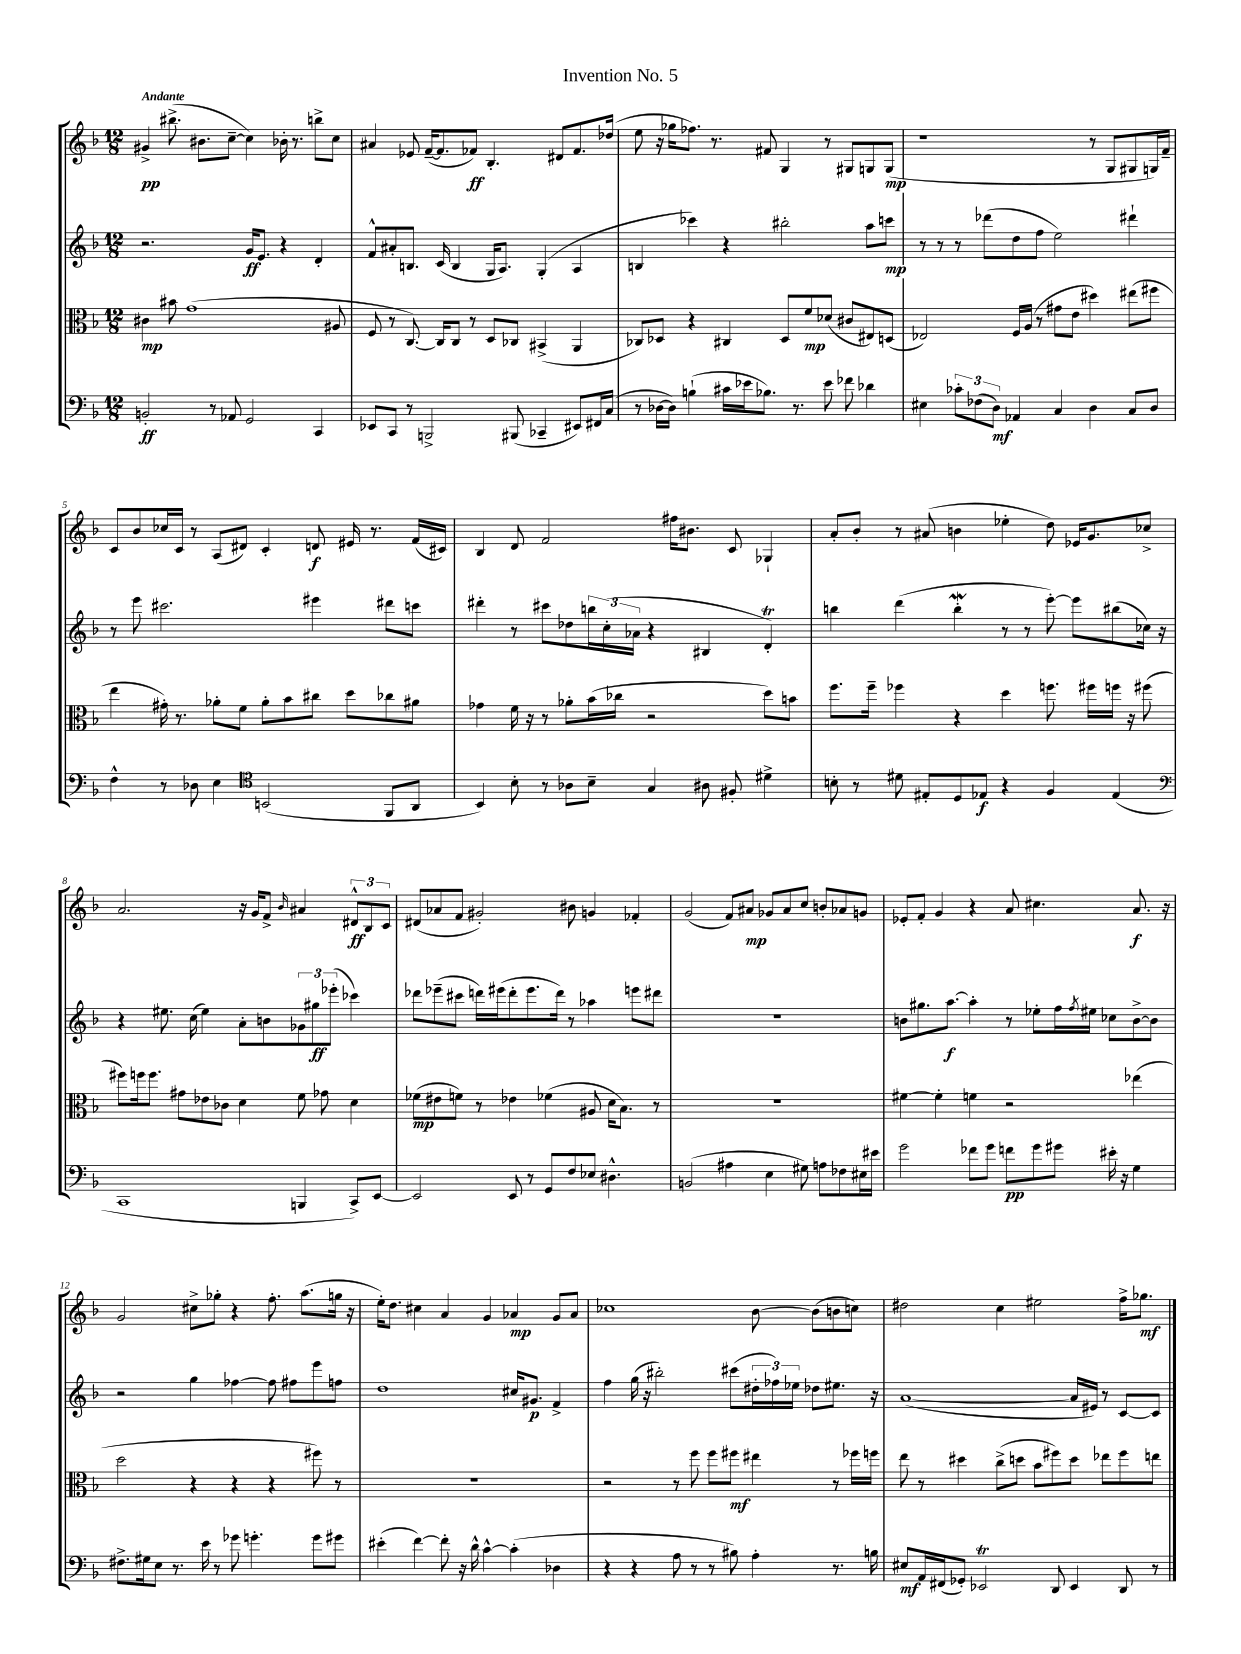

**kern	**dynam	**kern	**dynam	**kern	**dynam	**kern	**dynam
*part4	*part4	*part3	*part3	*part2	*part2	*part1	*part1
*staff4	*staff4	*staff3	*staff3	*staff2	*staff2	*staff1	*staff1
*clefF4	*	*clefC3	*	*clefG2	*	*clefG2	*
*k[b-]	*	*k[b-]	*	*k[b-]	*	*k[b-]	*
*M12/8	*	*M12/8	*	*M12/8	*	*M12/8	*
=1	=1	=1	=1	=1	=1	=1	=1
!	!	!	!	!	!	!LO:TX:a:B:t=Andante	!
2BBn'/	ff	4c#X\	mp	2.r	.	4g#X^/	pp
.	.	8b#X\	.	.	.	(8.bb#X^\	.
.	.	(1g	.	.	.	.	.
.	.	.	.	.	.	8.b#X\L	.
8r	.	.	.	.	.	.	.
8AA-X/	.	.	.	.	.	[8cc~\J	.
2GG/	.	.	.	16g/KL	ff	4cc\])	.
.	.	.	.	8.e/J	.	.	.
.	.	.	.	4r	.	16b-X'\	.
.	.	.	.	.	.	8.r	.
4CC/	.	.	.	4d'/	.	8bbn^\L	.
.	.	8A#X/	.	.	.	8cc\J	.
=2	=2	=2	=2	=2	=2	=2	=2
8EE-X/L	.	8F/	.	8f^^/L	.	4a#X/	.
8CC/J	.	8r	.	8a#X'/	.	.	.
8r	.	[8.C/)	.	8.Bn/J	.	8e-X/	.
2BBBn^/	.	.	.	.	.	([16f~/KL	.
.	.	16C/KL]	.	(16c/	.	8.f/]	.
.	.	8C/J	.	4B/	.	.	.
.	.	8r	.	.	.	8f-X/J)	ff
.	.	8D/L	.	16G/KL	.	4.B-'/	.
.	.	.	.	8.A/J)	.	.	.
(8BBB#X/	.	8C-X/J	.	.	.	.	.
4CC-X~/	.	(4BB#X^/	.	(4G'/	.	.	.
.	.	.	.	.	.	8d#X/L	.
8EE#X/L)	.	4AA/	.	4A/	.	8.f-/	.
16FF#X/L	.	.	.	.	.	.	.
(16C/JJ	.	.	.	.	.	(16dd-X/Jk	.
=3	=3	=3	=3	=3	=3	=3	=3
8r	.	8C-X/L)	.	4Bn/	.	8ee\	.
[16D-X\LL	.	8D-X/J	.	.	.	16r	.
16D-\JJ])	.	.	.	.	.	16gg-X\KL	.
(4Bn`\	.	4r	.	4ccc-X\)	.	8.ff-X\J)	.
.	.	.	.	.	.	8.r	.
16c#X\LL	.	4C#X/	.	4r	.	.	.
16e-X\J	.	.	.	.	.	.	.
8.B-X\J)	.	.	.	.	.	8f#X/	.
.	.	8D-/L	.	2bb#X'\	.	4G/	.
8.r	.	.	.	.	.	.	.
.	.	8f/	mp	.	.	.	.
8e-\	.	(8d-X/J	.	.	.	8r	.
8f-X\	.	8c#X/L	.	.	.	8G#X/L	.
4d-X\	.	8E#X/)	.	8aa\L	.	8Gn/	.
.	.	(8Dn/J	.	8cccn\J	mp	(8G/J	mp
=4	=4	=4	=4	=4	=4	=4	=4
4E#X\	.	2E-X/)	.	8r	.	1r	.
.	.	.	.	8r	.	.	.
12c-X'\L	.	.	.	8r	.	.	.
(12F-X\	.	.	.	.	.	.	.
.	.	.	.	(8ddd-X\L	.	.	.
12D\J)	mf	.	.	.	.	.	.
4AA-X/	.	16F/LL	.	8dd\	.	.	.
.	.	(16A/JJ	.	.	.	.	.
.	.	8r	.	8ff\J	.	.	.
4C/	.	8g#X\L	.	2ee\)	.	.	.
.	.	8e\J	.	.	.	.	.
4D\	.	4dd#X\)	.	.	.	8r	.
.	.	.	.	.	.	8G/L	.
8C/L	.	(8ee#X\L	.	4ddd#X`\	.	8G#X/	.
8D/J	.	8ff#X\J	.	.	.	16Gn/L)	.
.	.	.	.	.	.	16f~/JJ	.
!!LO:LB:g=z
=5	=5	=5	=5	=5	=5	=5	=5
4F^^\	.	4ee\	.	8r	.	8c/L	.
.	.	.	.	8eee\	.	8b-/	.
8r	.	16g#X'\)	.	2.ccc#X\	.	16cc-X/L	.
.	.	8.r	.	.	.	16c/JJ	.
8D-X\	.	.	.	.	.	8r	.
4E\	.	8a-X'\L	.	.	.	(8A/L	.
.	.	8f\J	.	.	.	8d#X/J)	.
*clefC4	*	*	*	*	*	*	*
(2BBn/	.	8a-'\L	.	.	.	4c'/	.
.	.	8b-\	.	.	.	.	.
.	.	8cc#X\J	.	4eee#X\	.	8dn/	f
.	.	8dd\L	.	.	.	16e#X/	.
.	.	.	.	.	.	8.r	.
8FF/L	.	8cc-X\	.	8ddd#X\L	.	.	.
8AA/J	.	8a#X\J	.	8cccn\J	.	(16f/LL	.
.	.	.	.	.	.	16c#X/JJ)	.
=6	=6	=6	=6	=6	=6	=6	=6
4BB-/)	.	4g-X\	.	4ddd#X'\	.	4B-/	.
8B-'\	.	16f\	.	8r	.	8d/	.
.	.	16r	.	.	.	.	.
8r	.	8r	.	8ccc#X\L	.	2f/	.
8A-X\L	.	8a-X'\L	.	8dd-X\	.	.	.
8B-~\J	.	(16b-\L	.	24bbn\L	.	.	.
.	.	.	.	(24cc'\	.	.	.
.	.	16cc-X\JJ	.	.	.	.	.
.	.	.	.	24a-X\JJ	.	.	.
4G/	.	2r	.	4r	.	.	.
.	.	.	.	.	.	16ff#X\KL	.
.	.	.	.	.	.	8.b#X\J	.
8A#X\	.	.	.	4B#X/	.	.	.
8F#X'/	.	.	.	.	.	8c/	.
4d#X^\	.	8dd\L)	.	4dT'/)	.	4G-X`/	.
.	.	8bn\J	.	.	.	.	.
=7	=7	=7	=7	=7	=7	=7	=7
8Bn'\	.	8.ff\L	.	4bbn\	.	8a'/L	.
8r	.	.	.	.	.	8b-'/J	.
.	.	16ff~\Jk	.	.	.	.	.
8d#X\	.	4ff-X\	.	(4ddd\	.	8r	.
8E#X'/L	.	.	.	.	.	(8a#X/	.
8D/	.	4r	.	4bbW'\	.	4bn\	.
8E-X/J	f	.	.	.	.	.	.
4r	.	4dd\	.	8r	.	4ee-X'\	.
.	.	.	.	8r	.	.	.
4F/	.	8.ffn\	.	[8eee'\)	.	8dd\)	.
.	.	.	.	8eee\L]	.	16e-X/KL	.
.	.	16ff#X\LL	.	.	.	8.g/	.
(4E-/	.	16ffn\JJ	.	(8bb#X\	.	.	.
.	.	16r	.	.	.	.	.
.	.	(8ff#X\	.	16cc-X\Jk)	.	8cc-X^/J	.
.	.	.	.	16r	.	.	.
!!LO:LB:g=z
=8	=8	=8	=8	=8	=8	=8	=8
*clefF4	*	*	*	*	*	*	*
1CC	.	8ff#X\L)	.	4r	.	2.a/	.
.	.	16ffn\k	.	.	.	.	.
.	.	8.ff\J	.	.	.	.	.
.	.	.	.	8.ee#X\	.	.	.
.	.	8g#X\L	.	.	.	.	.
.	.	.	.	(16cc\	.	.	.
.	.	8e-X\	.	4ee#\)	.	.	.
.	.	8c-X\J	.	.	.	.	.
.	.	4d\	.	8a'\L	.	16r	.
.	.	.	.	.	.	16g/KL	.
.	.	.	.	8bn\	.	8f^/J	.
.	.	.	.	.	.	16qqb-/	.
4BBBn/	.	8f\	.	12g-X\	.	4a#X/	.
.	.	.	.	12gg#X\	ff	.	.
.	.	8g-X\	.	.	.	.	.
.	.	.	.	(12eee-X'\J	.	.	.
8CC^/L)	.	4d\	.	4ccc-X\)	.	12d#X^^/L	ff
.	.	.	.	.	.	12B-/	.
[8EE/J	.	.	.	.	.	.	.
.	.	.	.	.	.	12c/J	.
=9	=9	=9	=9	=9	=9	=9	=9
2EE/]	.	(8f-X\L	mp	8ddd-X\L	.	(8d#X/L	.
.	.	8e#X\	.	(8eee-X~\	.	8a-X/	.
.	.	8fn\J)	.	8ccc#X\J	.	8f/J	.
.	.	8r	.	16dddn\LL)	.	2g#X'/)	.
.	.	.	.	(16eee#X\J	.	.	.
8EE/	.	4e-X\	.	8ddd'\	.	.	.
8r	.	.	.	8.eee#\	.	.	.
8GG/L	.	(4f-X\	.	.	.	.	.
.	.	.	.	16ddd\Jk)	.	.	.
8F/	.	.	.	8r	.	8b#X\	.
8E-X/J	.	8A#X/	.	4aa-X\	.	4gn/	.
4.D#X^^\	.	16d\KL	.	.	.	.	.
.	.	8.B-\J)	.	.	.	.	.
.	.	.	.	8eeen\L	.	4f-X'/	.
.	.	8r	.	8ddd#X\J	.	.	.
=10	=10	=10	=10	=10	=10	=10	=10
(2BBn/	.	1.r	.	1.r	.	(2g/	.
4A#X\	.	.	.	.	.	8f/L)	.
.	.	.	.	.	.	8a#X/J	mp
4E\	.	.	.	.	.	8g-X/L	.
.	.	.	.	.	.	8a#/	.
8G#X\)	.	.	.	.	.	8cc/J	.
8An\L	.	.	.	.	.	8bn'/L	.
8F-X\	.	.	.	.	.	8a-X/	.
16E#X\L	.	.	.	.	.	8gn/J	.
16e#X\JJ	.	.	.	.	.	.	.
=11	=11	=11	=11	=11	=11	=11	=11
2g\	.	[4f#X\	.	8bn\L	.	8e-X'/L	.
.	.	.	.	8.gg#X\	.	8f'/J	.
.	.	4f#'\]	.	.	.	4g/	.
.	.	.	.	[8.aa\J	f	.	.
8f-X\L	.	4fn\	.	4aa'\]	.	4r	.
8g\J	.	.	.	.	.	.	.
8fn\L	pp	2r	.	8r	.	8a/	.
8g\	.	.	.	8ee-X'\L	.	4.cc#X\	.
8g#X\J	.	.	.	16ff\L	.	.	.
.	.	.	.	8qff/	.	.	.
.	.	.	.	16ee#X\JJ	.	.	.
16e#X'\	.	.	.	8cc-X\L	.	.	.
16r	.	.	.	.	.	.	.
4G\	.	(4ee-X\	.	[8b^\	.	8.a/	f
.	.	.	.	8b\J]	.	.	.
.	.	.	.	.	.	16r	.
!!LO:LB:g=z
=12	=12	=12	=12	=12	=12	=12	=12
8.F#X^\L	.	2dd\	.	2r	.	2g/	.
16G#X\k	.	.	.	.	.	.	.
8E\J	.	.	.	.	.	.	.
8.r	.	.	.	.	.	.	.
.	.	4r	.	4gg\	.	8cc#X^\L	.
16e\	.	.	.	.	.	.	.
8r	.	.	.	.	.	8gg-X'\J	.
8g-X\	.	4r	.	[4ff-X\	.	4r	.
4.gn'\	.	.	.	.	.	.	.
.	.	4r	.	8ff-\]	.	8.ff'\	.
.	.	.	.	8ff#X\L	.	.	.
.	.	.	.	.	.	(8.aa\L	.
8g\L	.	8ff#X\)	.	8eee\	.	.	.
8g#X\J	.	8r	.	8ffn\J	.	16ggn\Jk	.
.	.	.	.	.	.	16r	.
=13	=13	=13	=13	=13	=13	=13	=13
(4e#X'\	.	1.r	.	1dd	.	16ee'\KL)	.
.	.	.	.	.	.	8.dd\J	.
[4f\)	.	.	.	.	.	4cc#X\	.
8f'\]	.	.	.	.	.	4a/	.
16r	.	.	.	.	.	.	.
16d^^\	.	.	.	.	.	.	.
[4c^^\	.	.	.	.	.	4g/	.
(4c'\]	.	.	.	16cc#X/KL	.	4a-X/	mp
.	.	.	.	8.g#X/J	p	.	.
4D-X\	.	.	.	4f^/	.	8g/L	.
.	.	.	.	.	.	8a-/J	.
=14	=14	=14	=14	=14	=14	=14	=14
4r	.	2r	.	4ff\	.	1cc-X	.
4r	.	.	.	(16gg\	.	.	.
.	.	.	.	16r	.	.	.
.	.	.	.	2bb#X'\)	.	.	.
8A\	.	8r	.	.	.	.	.
8r	.	8ff\	.	.	.	.	.
8r	.	8ff\L	.	.	.	.	.
8B#X\)	.	8ff#X\J	mf	(8ccc#X\L	.	.	.
4A'\	.	4ee#X\	.	24dd#X'\L	.	[8b-\	.
.	.	.	.	24ff-X\)	.	.	.
.	.	.	.	24ee-X\JJ	.	.	.
.	.	.	.	8dd-X\L	.	(8b-\L]	.
8.r	.	8r	.	8.ee#X\J	.	8bn\	.
.	.	16ff-X\LL	.	.	.	8ccn\J)	.
16Bn\	.	16ffn\JJ	.	16r	.	.	.
=15	=15	=15	=15	=15	=15	=15	=15
8E#X/L	mf	8ee\	.	([1a	.	2dd#X\	.
16AA/L	.	8r	.	.	.	.	.
(16FF#X/J	.	.	.	.	.	.	.
8GG-X'/J)	.	4dd#X\	.	.	.	.	.
2EE-XT/	.	.	.	.	.	.	.
.	.	(8cc^\L	.	.	.	4cc\	.
.	.	8ddn\J	.	.	.	.	.
.	.	8b-\L	.	.	.	2ee#X\	.
8DD/	.	8ff#X\)	.	.	.	.	.
4EE-/	.	8dd\J	.	16a/LL]	.	.	.
.	.	.	.	16e#X/JJ)	.	.	.
.	.	8ee-X\L	.	8r	.	.	.
8DD/	.	8ff#\	.	[8c/L	.	16ff^\KL	.
.	.	.	.	.	.	8.gg-X\J	mf
8r	.	8een\J	.	8c/J]	.	.	.
==	==	==	==	==	==	==	==
*-	*-	*-	*-	*-	*-	*-	*-
